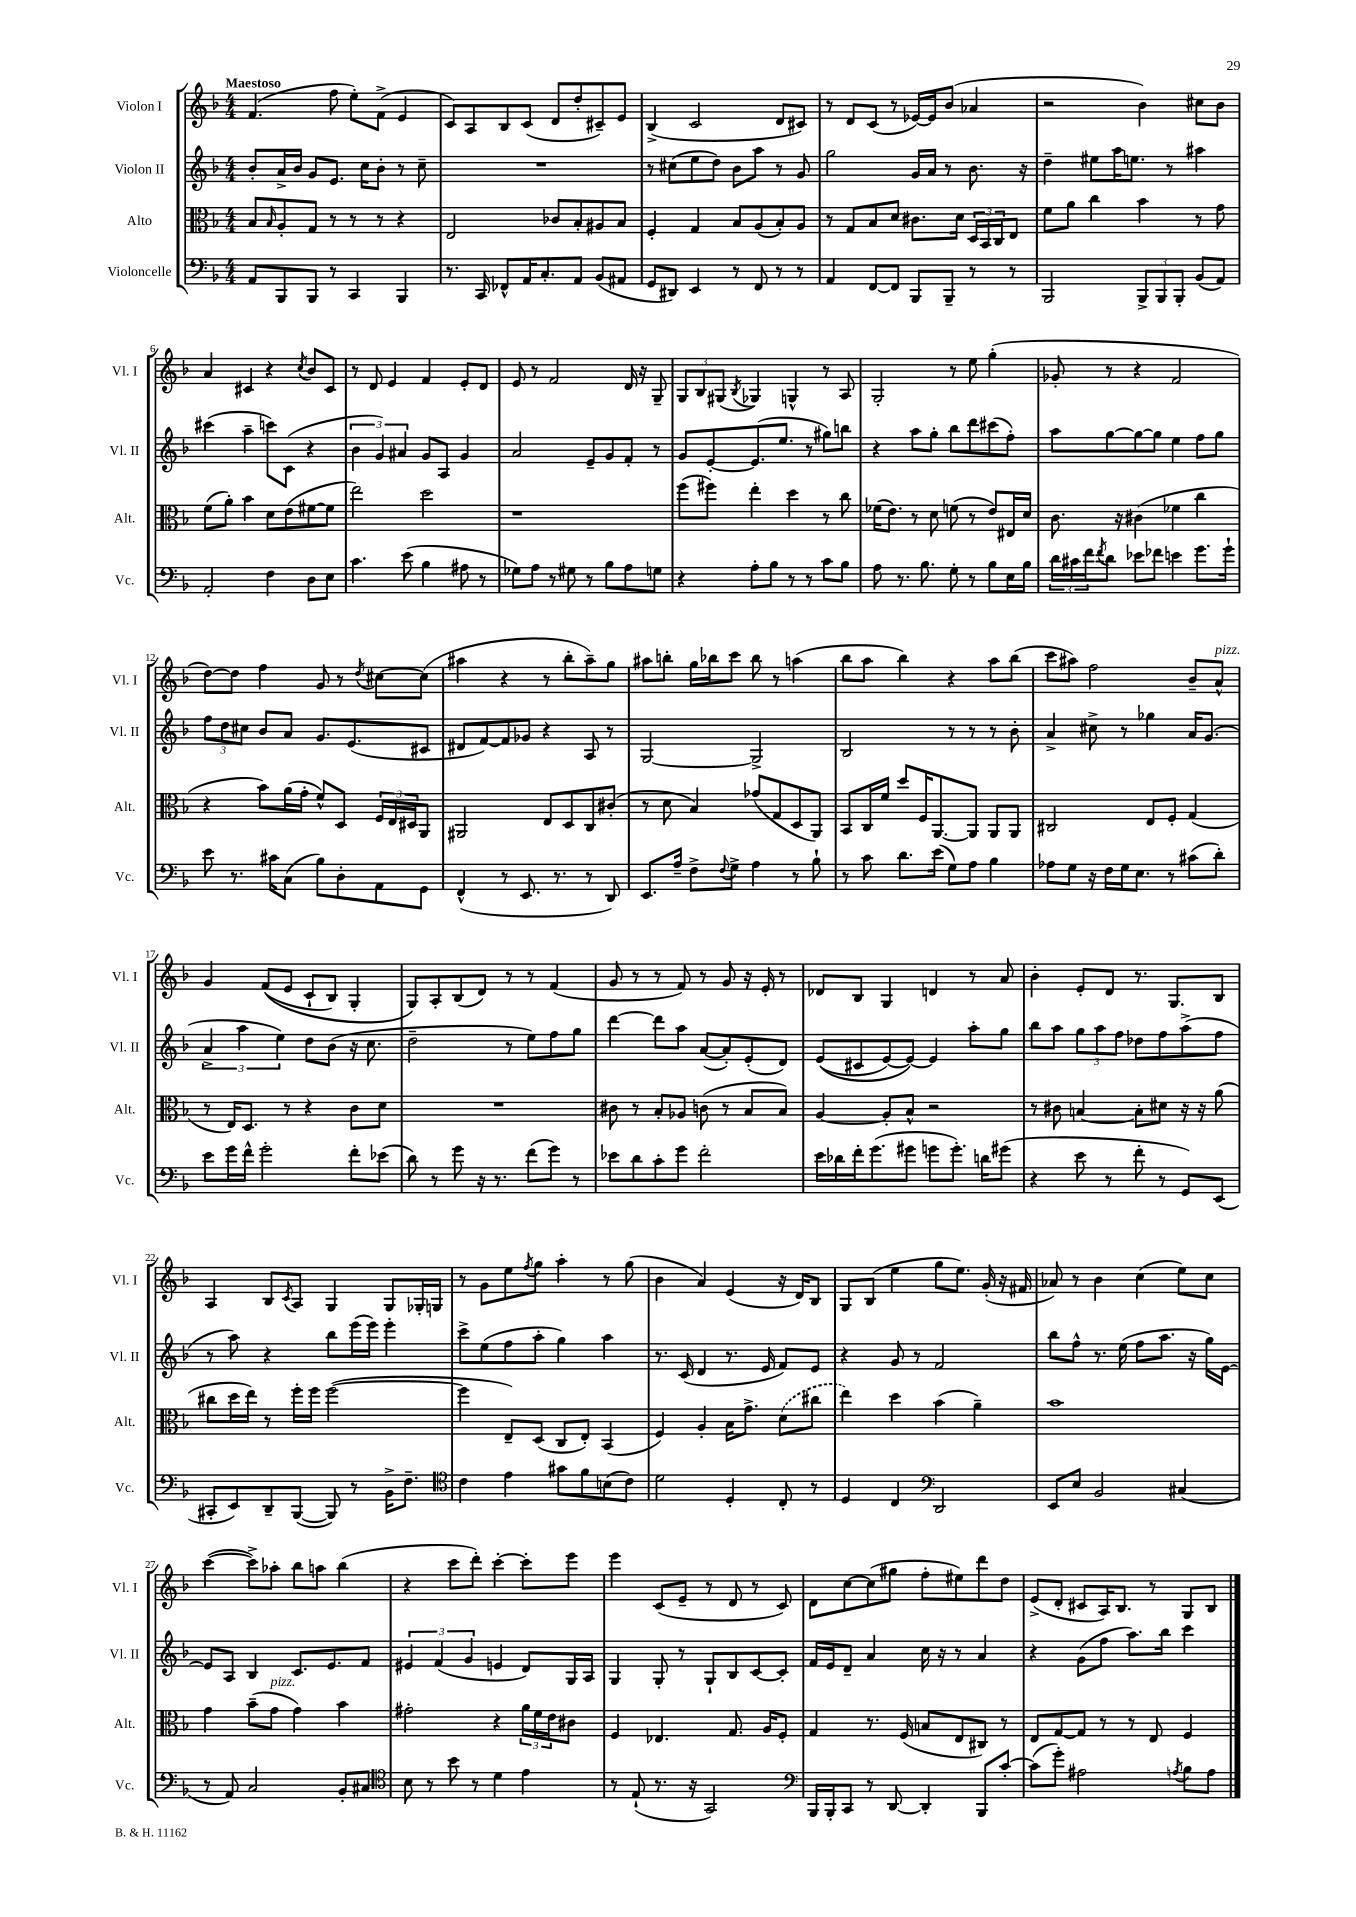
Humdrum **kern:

**kern	**kern	**kern	**kern
*staff4	*staff3	*staff2	*staff1
*clefF4	*clefC3	*clefG2	*clefG2
*k[b-]	*k[b-]	*k[b-]	*k[b-]
*M4/4	*M4/4	*M4/4	*M4/4
8AA/L	8B-/L	8b-'/L	(4.f/
.	16qqB-/	.	.
8BBB-/	8A'/	16a^/L	.
.	.	16b-/JJ	.
8BBB-/J	8G/J	8g/L	.
8r	8r	8.e/J	8ff\
4CC/	8r	.	8ee'\L)
.	.	16cc\LK	.
.	8r	8b-'\J	(8f^\J
4BBB-/	4r	8r	4e/
.	.	8cc~\	.
=	=	=	=
8.r	2E/	1r	8c/L)
.	.	.	8A/
16CC/	.	.	.
8FF-^^/L	.	.	8B-/
16AA/K	.	.	(8c/J
8.C'/	.	.	.
.	8c-/L	.	8d/L
8AA/J	8B-'/	.	8dd'/
(8BB-/L	8A#/	.	8c#~/)
8AA#/J	8B-/J	.	8e/J
=	=	=	=
8GG/L	4F'/	8r	(4B-^/
8DD#/J)	.	(8cc#\L	.
4EE/	4G/	8ee\	2c/
.	.	8dd\J)	.
8r	8B-/L	8b-\L	.
8FF/	(8A/	8aa\J	.
8r	8B-'/)	8r	8d/L
8r	8A/J	8g/	8c#/J)
=	=	=	=
4AA/	8r	2gg\	8r
.	8G/L	.	8d/L
[8FF/L	8B-/	.	(8c/J
8FF/]J	8d/J	.	8r
8BBB-/L	8.c#\L	16g/LL	[16e-/LL)
.	.	16a/JJ	16e-/]J
8BBB-~/J	.	8r	(8b-/J
.	16d\Jk	.	.
8r	24D/LL	8.b-\	4a-/
.	24BB-/	.	.
.	24C/J	.	.
8r	8E/J	.	.
.	.	16r	.
=	=	=	=
2BBB-/	8f\L	4dd~\	2r
.	8a\J	.	.
.	4cc\	8ee#\L	.
.	.	16aa\K	.
.	.	8.ee\J	.
12BBB-^/L	4b-\	.	4b-\)
12BBB-/	.	.	.
.	.	8r	.
12BBB-'/J	.	.	.
(8BB-/L	8r	4aa#\	8cc#\L
8AA/J)	8g\	.	8b-\J
=	=	=	=
2AA'/	(8f\L	(4ccc#\	4a/
.	8a'\J)	.	.
.	4b-\	4aa~\	4c#/
4F\	8d\L	8ccc\L)	4r
.	(8e\	(8c\J	.
.	.	.	8qcc/
8D\L	[8f#\	4r	8b-/L
8E\J	8f#\]J	.	8c#/J
=	=	=	=
4.c\	2ee\)	6b-\	8r
.	.	.	8d/
.	.	6g/)	.
.	.	.	4e/
.	.	6a#/	.
(8e\	.	.	.
4B-\	2dd\	8g/L	4f/
.	.	8A/J	.
8A#\	.	4g/	8e'/L
8r	.	.	8d/J
=	=	=	=
8G-\L)	1r	2a/	8e/
8A\J	.	.	8r
8r	.	.	2f/
8G#\	.	.	.
8r	.	8e~/L	.
8B-\L	.	8g/	.
8A\	.	8f'/J	16d/
.	.	.	16r
8G\J	.	8r	8G~/
=	=	=	=
4r	(8ff\L	8g/L	12G/L
.	.	.	12B-/
.	8ff#\J)	[8e'/	.
.	.	.	(12G#/J
.	.	.	8qB-/
8A'\L	4ee'\	(8.e/]	4G-/)
8B-\J	.	.	.
.	.	8.ee/J	.
8r	4dd\	.	4G^^/
8r	.	8r	.
8c\L	8r	8gg#\L)	8r
8B-\J	8cc\	8bb\J	8A/
=	=	=	=
8A\	(16f-\LK	4r	2G'/
.	8.e\J)	.	.
8.r	.	.	.
.	8r	8aa\L	.
8.B-\	.	.	.
.	8d\	8gg'\J	.
8G'\	(8f\	8bb-\L	8r
8r	8r	8ddd\	8ee\
8B-\L	8e/L)	(8ccc#\	(4gg'\
16E\L	16E#/L	8ff'\J)	.
16B-\JJ	16d/JJ	.	.
=	=	=	=
24d\LL	8.c\	8aa\L	8g-'/
24c#\	.	.	.
24f\J	.	.	.
8qf/	.	.	.
8d\J	.	[8gg\	8r
.	16r	.	.
8e-\L	(4c#\	8gg\_	4r
8f-\J	.	8gg\]J	.
4e\	4f-\	4ee\	2f/
8.g\L	4cc\	8ff\L	.
.	.	8gg\J	.
16g`\Jk	.	.	.
=	=	=	=
8e\	4r	12ff\L	[8dd\L)
.	.	12dd\	.
8.r	.	.	8dd\]J
.	.	12cc#\J	.
.	8b-\L)	8b-/L	4ff\
16c#\LK	.	.	.
(8C\J	(16a\L	8a/J	.
.	16g'\JJ	.	.
8B-\L)	8f^^/L)	8.g/L	8g/
8D'\	8D/J	.	8r
.	.	(8.e/	.
.	.	.	8qdd/
8AA\	24F/LL	.	[8cc#\L
.	24E/	.	.
.	24D#/J	.	.
8GG\J	8AA/J	8c#/J	(8cc#\]J
=	=	=	=
(4FF^^/	2AA#/	8d#/L	4aa#\
.	.	[8f/)	.
8r	.	8f/]	4r
8.EE/	.	8g-/J	.
.	8E/L	4r	8r
8.r	.	.	.
.	8D/	.	8bb-'\L
8r	8C/	8A/	8aa#~\)
8DD/)	(8c#'/J	8r	8gg\J
=	=	=	=
8.EE/L	8r	[2G/	8aa#\L
.	8d\	.	8bb'\J
16A~/Jk	.	.	.
8F^\L	4B-/)	.	16gg\LL
.	.	.	16bb-\J
8qqF/	.	.	.
8G^\J	.	.	8ccc\J
4A\	(8g-/L	2G^/]	8bb-\
.	8G/	.	8r
8r	8D/	.	(4aa\
8B-`\	8AA/J)	.	.
=	=	=	=
8r	8BB-/L	2B-/	8bb-\L
8c\	16C/L	.	8aa\J
.	16f/JJ	.	.
8.d\L	8dd/L	.	4bb-\)
.	16F/K	.	.
(16e\Jk	[8.AA/	.	.
8G\L)	.	8r	4r
8A\J	8AA/]J	8r	.
4B-\	8AA/L	8r	8aa\L
.	8AA/J	8b-'\	(8bb-\J
=	=	=	=
8A-\L	2C#/	4a^/	8ccc\L
8G\J	.	.	8aa#\J)
16r	.	8cc#^\	2ff\
16F\LL	.	.	.
16G\J	.	8r	.
8.E\J	.	.	.
.	8E/L	4gg-\	.
8r	8F'/J	.	.
(8c#\L	(4G/	16a/LK	8b-~/L
.	.	(8.g/J	.
8d'\J)	.	.	8a^^/J
=	=	=	=
8e\L	8r	6a^/	4g/
16g\L	16E/LK)	.	.
.	.	6aa\	.
16f^^\JJ	8.D/J	.	.
2g'\	.	.	&((8f/L
.	.	6ee\)	.
.	8r	.	8e/J
.	4r	8dd\L	8c`/L
.	.	(8b-\J	8B-/J)
8f'\L	8c\L	16r	4G'/
.	.	8.cc\	.
(8e-\J	8d\J	.	.
=	=	=	=
8d\)	1r	2dd~\	8G/L&)
8r	.	.	8A'/
8g\	.	.	(8B-/
16r	.	.	8d/J)
8.r	.	.	.
.	.	8r	8r
(8f\L	.	8ee\L)	8r
8g\J)	.	8ff\	(4f/
8r	.	8gg\J	.
=	=	=	=
8e-\L	8c#\	[4ddd\	8g/
8d\	8r	.	8r
8c'\	8B-'/L	8ddd\]L	8r
8g\J	8A-/J	8aa\J	8f/)
2f'\	(8c\	([8a/L	8r
.	8r	8a'/])	8g/
.	8B-/L	(8e'/	16r
.	.	.	16e'/
.	8B-/J)	8d/J)	8r
=	=	=	=
16e\LL	[4A/	&((8e/L	8d-/L
16d-\	.	.	.
16f'\J	.	8c#/	8B-/J
(8.g\	.	.	.
.	8A'/]L	[8e/)	4G/
8g#\J	8B-^^/J	8e/_J&)	.
8g\L	2r	4e/]	4d/
8.g'\J)	.	.	.
.	.	8aa'\L	8r
16d\LK	.	.	.
(8g#\J	.	8gg\J	8a/
=	=	=	=
4r	8r	8bb-\L	4b-'\
.	8c#\	8aa\J	.
8e\	[4B/	12gg\L	8e'/L
.	.	12aa\	.
8r	.	.	8d/J
.	.	12ff\J	.
8f'\	8B'\]L	8dd-\L	8.r
8r	8d#\J	8ff\	.
.	.	.	8.G/L
8GG/L)	16r	(8aa^\	.
.	16r	.	.
(8EE/J	(8a\	8ff\J	8B-/J
=	=	=	=
8CC#'/L	8cc#\L	8r	4A/
8EE/)	16dd\L	8aa\)	.
.	16ee\JJ)	.	.
8DD~/	8r	4r	8B-/L
.	.	.	8qc/
([8BBB-/J	16ff'\LL	.	8A/J
.	16ff\JJ	.	.
8BBB-/])	([2ff\	8bb-\L	4G/
8r	.	(16eee\L	.
.	.	16eee\JJ)	.
16BB-^\LK	.	4eee'\	8G/L
8.F~\J	.	.	.
.	.	.	16G-'/L
.	.	.	16G/JJ
=	=	=	=
*clefC4	*	*	*
4c\	4ff\]	8ccc^\L	8r
.	.	(8ee\	8g\L
4e\	8E~/L)	8ff\	8ee\
.	.	.	8qff/
.	(8D/J	8aa'\J	8gg\J
8g#\L	8C/L	4gg\)	4aa'\
8f\	8E'/J)	.	.
(8B\	(4BB-/	4aa\	8r
8c\J)	.	.	(8gg\
=	=	=	=
2d\	4F/)	8.r	4b-\
.	.	(16c/	.
.	4A'/	4d/	4a/)
4D'/	16B-\LK	8.r	(4e/
.	8.g^\J	.	.
.	.	16e/	.
8C'/	(8d\L	8f/L)	16r
.	.	.	16d/LK)
8r	8cc#\J	8e/J	8B-/J
=	=	=	=
4D/	4ee\)	4r	8G/L
.	.	.	(8B-/J
4C/	4dd\	8g/	4ee\
.	.	8r	.
*clefF4	*	*	*
2DD/	(4b-\	2f/	8gg\L
.	.	.	8.ee\J)
.	4a~\)	.	.
.	.	.	(16g'/
.	.	.	16r
.	.	.	16f#/
=	=	=	=
8EE/L	1b-	8bb-\L	8a-/)
8E/J	.	8ff^^\J	8r
2BB-/	.	8.r	4b-\
.	.	(16ee\	.
.	.	8ff\L	(4cc\
.	.	8.aa\J	.
(4C#/	.	.	8ee\L)
.	.	16r	.
.	.	16gg\LL)	8cc\J
.	.	[16e\JJ	.
=	=	=	=
8r	4g\	8e/]L	([4ccc\
8AA/)	.	8A/J	.
2C/	(8b-~\L	4B-/	8ccc^\]L)
.	8g\J	.	8aa-'\J
.	4g\)	8.c/L	8bb-\L
.	.	.	8aa\J
.	.	8.e/	.
8BB-'/L	4b-\	.	(4bb-\
8C#/J	.	8f/J	.
=	=	=	=
*clefC4	*	*	*
8B-\	2g#'\	6e#/	4r
8r	.	.	.
.	.	(6f/	.
8b-\	.	.	8ccc\L
.	.	6g/	.
8r	.	.	8ddd'\J)
4d\	4r	4e/	[4ccc'\
4e\	24a\LL	8d/L)	8ccc'\]L
.	24f\	.	.
.	24e\J	.	.
.	8c#\J	16G/L	8eee\J
.	.	16A/JJ	.
=	=	=	=
8r	4F/	4G/	4eee\
(8E`/	.	.	.
8.r	4.E-/	8G'/	(8c/L
.	.	8r	8e~/J
16r	.	.	.
2GG/)	.	8G`/L	8r
.	8.G/	8B-/	8d/
.	.	[8c/	8r
.	16A/LK	.	.
.	8F'/J	8c'/]J	8c/)
=	=	=	=
*clefF4	*	*	*
16BBB-/LL	4G/	16f/LL	8d\L
16BBB-'/J	.	16e/J	.
8CC/J	.	8d~/J	[8cc\
8r	8.r	4a/	(8cc\]
[8DD/	.	.	8gg#\J
.	(16F/	.	.
4DD'/]	8B/L	16cc\	8ff'\L
.	.	16r	.
.	8E/	8r	8ee#\)
8BBB-/L	8C#/J)	4a/	8ddd\
[8c'/J	8r	.	8dd\J
=	=	=	=
(8c\]L	8E/L	4r	(8e^/L
8g'\J)	[8G/	.	8d'/J
2A#\	8G/]J	(8g\L	8c#/L
.	8r	8ff\J	16A/K)
.	.	.	8.B-/J
.	8r	8.aa\L)	.
.	8E/	.	8r
.	.	16bb-\Jk	.
8qA/	.	.	.
8B-\L	4F/	4ccc\	8G/L
8A\J	.	.	8B-/J
==	==	==	==
*-	*-	*-	*-
